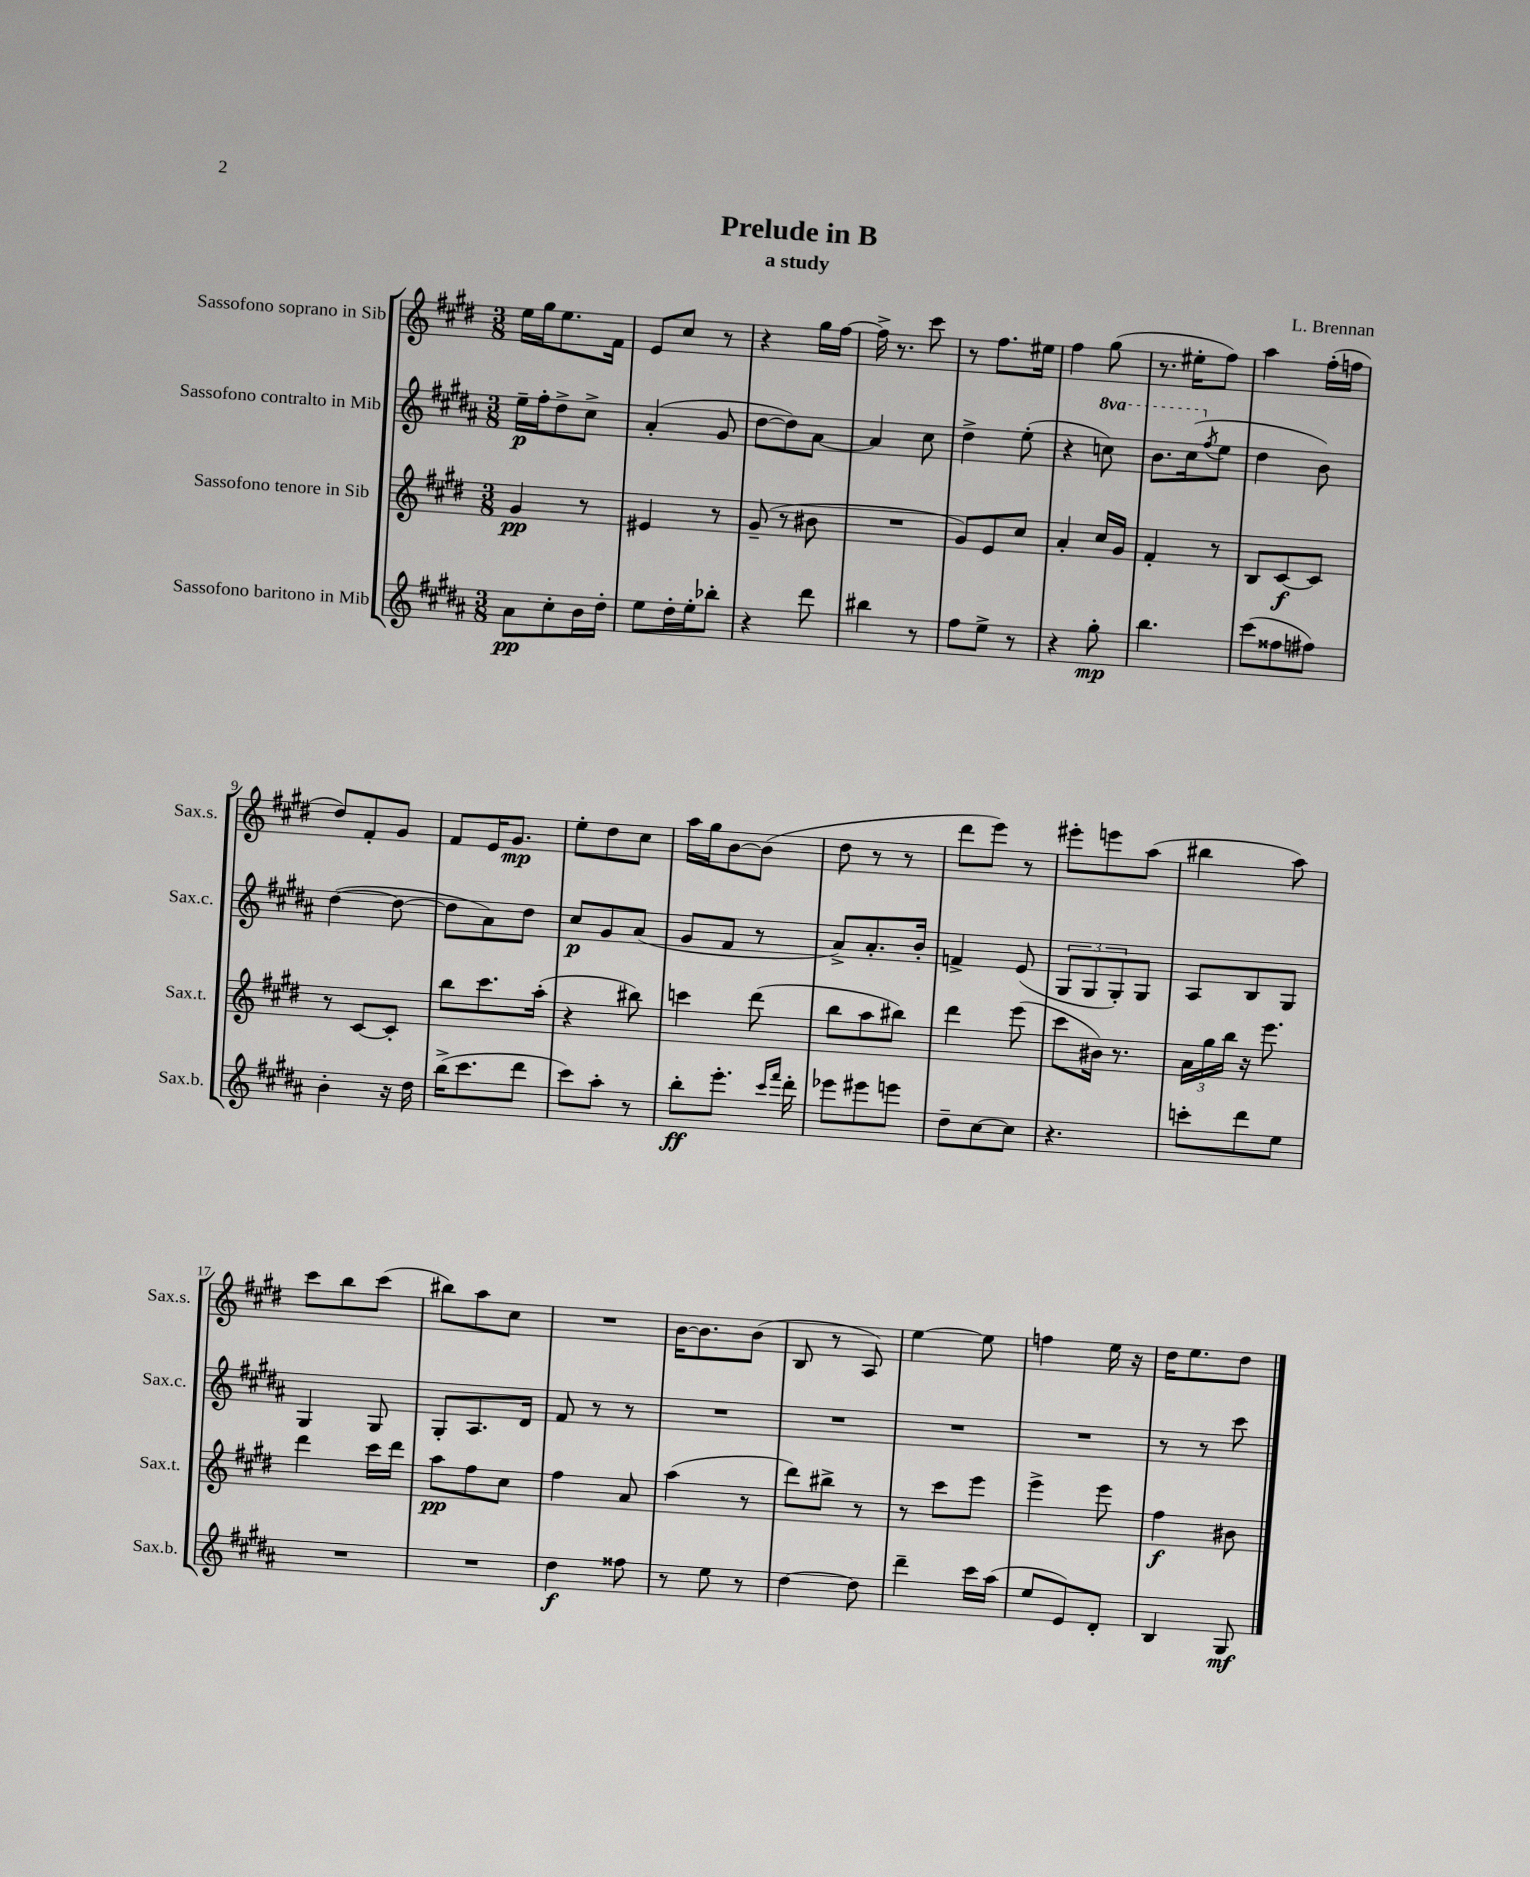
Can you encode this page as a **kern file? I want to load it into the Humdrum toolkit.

**kern	**kern	**kern	**kern
*staff4	*staff3	*staff2	*staff1
*clefG2	*clefG2	*clefG2	*clefG2
*k[f#c#g#d#a#]	*k[f#c#g#d#]	*k[f#c#g#d#a#]	*k[f#c#g#d#]
*M3/8	*M3/8	*M3/8	*M3/8
8a#	4g#	16ee~	16ee
.	.	16ff#'	16gg#
8cc#'	.	8dd#^	8.ee
16b	8r	8cc#^	.
16dd#'	.	.	16f#
=	=	=	=
8ee	4e#	(4a#'	8e
16dd#'	.	.	8cc#
16ee'	.	.	.
8bb-'	8r	8g#	8r
=	=	=	=
4r	(8g#~	[8dd#	4r
.	8r	8dd#])	.
8ddd#	8b#	[8a#	16gg#
.	.	.	[16ff#
=	=	=	=
4bb#	4.r	4a#]	16ff#^]
.	.	.	8.r
8r	.	8cc#	8ccc#
=	=	=	=
8ff#	8g#)	4dd#^	8r
8ee^	8e	.	8.ff#
8r	8cc#	(8ee'	.
.	.	.	16ee#
=	=	=	=
4r	4a'	4r	4ff#
8gg#'	16cc#	8ccc)	(8gg#
.	16g#	.	.
=	=	=	=
4.bb	4f#'	8.bb	8.r
.	.	(16ccc#	16ee#'
.	.	8qff#	.
.	8r	8ee	8ff#)
=	=	=	=
(8ccc#	8B	4dd#	4aa
8ff##	[8c#	.	.
8ff#)	8c#]	8b)	(16ff#'
.	.	.	16ff
=	=	=	=
4b'	8r	([4dd#	8dd#)
.	[8c#	.	8f#'
16r	8c#']	8dd#_	8g#
16dd#	.	.	.
=	=	=	=
(16bb^	8bb	8dd#]	8f#
8.ccc#	.	.	.
.	8.ccc#	8a#)	16e
.	.	.	8.g#
8ddd#	.	8dd#	.
.	(16aa'	.	.
=	=	=	=
8ccc#)	4r	8cc#	8ee'
8aa#'	.	8g#	8dd#
8r	8bb#)	(8a#	8cc#
=	=	=	=
8bb'	4ccc	8g#	16aa
.	.	.	16gg#
8.eee'	.	8f#	[8b
.	(8ddd#	8r	(8b]
16qqccc#	.	.	.
16qqfff#	.	.	.
16ddd#'	.	.	.
=	=	=	=
8eee-	8bb	8a#^)	8dd#
8eee#	8aa	8.a#'	8r
8eee	8bb#)	.	8r
.	.	16b'	.
=	=	=	=
8dd#~	4ddd#	4f^	8ddd#
[8cc#	.	.	8eee)
8cc#]	(8eee	(8e	8r
=	=	=	=
4.r	8ccc#	12G#	8eee#'
.	.	12G#	.
.	16b#)	.	8eee
.	.	12G#')	.
.	8.r	.	.
.	.	8G#	(8aa
=	=	=	=
8ccc'	24a	8A#	4bb#
.	24gg#	.	.
.	24bb	.	.
8ddd#	16r	8B	.
.	8.eee	.	.
8ee	.	8G#	8aa)
=	=	=	=
4.r	4ddd#	4G#	8ccc#
.	.	.	8bb
.	16ccc#	8G#	(8ccc#
.	16ddd#	.	.
=	=	=	=
4.r	8aa	8G#'	8bb#)
.	8ff#	8.A#	8aa
.	8cc#	.	8cc#
.	.	16d#	.
=	=	=	=
4dd#	4ff#	8f#	4.r
.	.	8r	.
8ff##	8a	8r	.
=	=	=	=
8r	(4aa	4.r	[16b
.	.	.	8.b]
8ee	.	.	.
8r	8r	.	(8b
=	=	=	=
[4dd#	8ddd#)	4.r	8B
.	8bb#^	.	8r
8dd#]	8r	.	8A)
=	=	=	=
4ddd#~	8r	4.r	[4ee
.	8ccc#	.	.
16ccc#	8eee	.	8ee]
(16aa#	.	.	.
=	=	=	=
8ee	4eee^	4.r	4ff
8e)	.	.	.
8d#'	8eee	.	16ee
.	.	.	16r
=	=	=	=
4B	4ff#	8r	16dd#
.	.	.	8.ee
.	.	8r	.
8G#	8b#	8ccc#	8dd#
==	==	==	==
*-	*-	*-	*-
